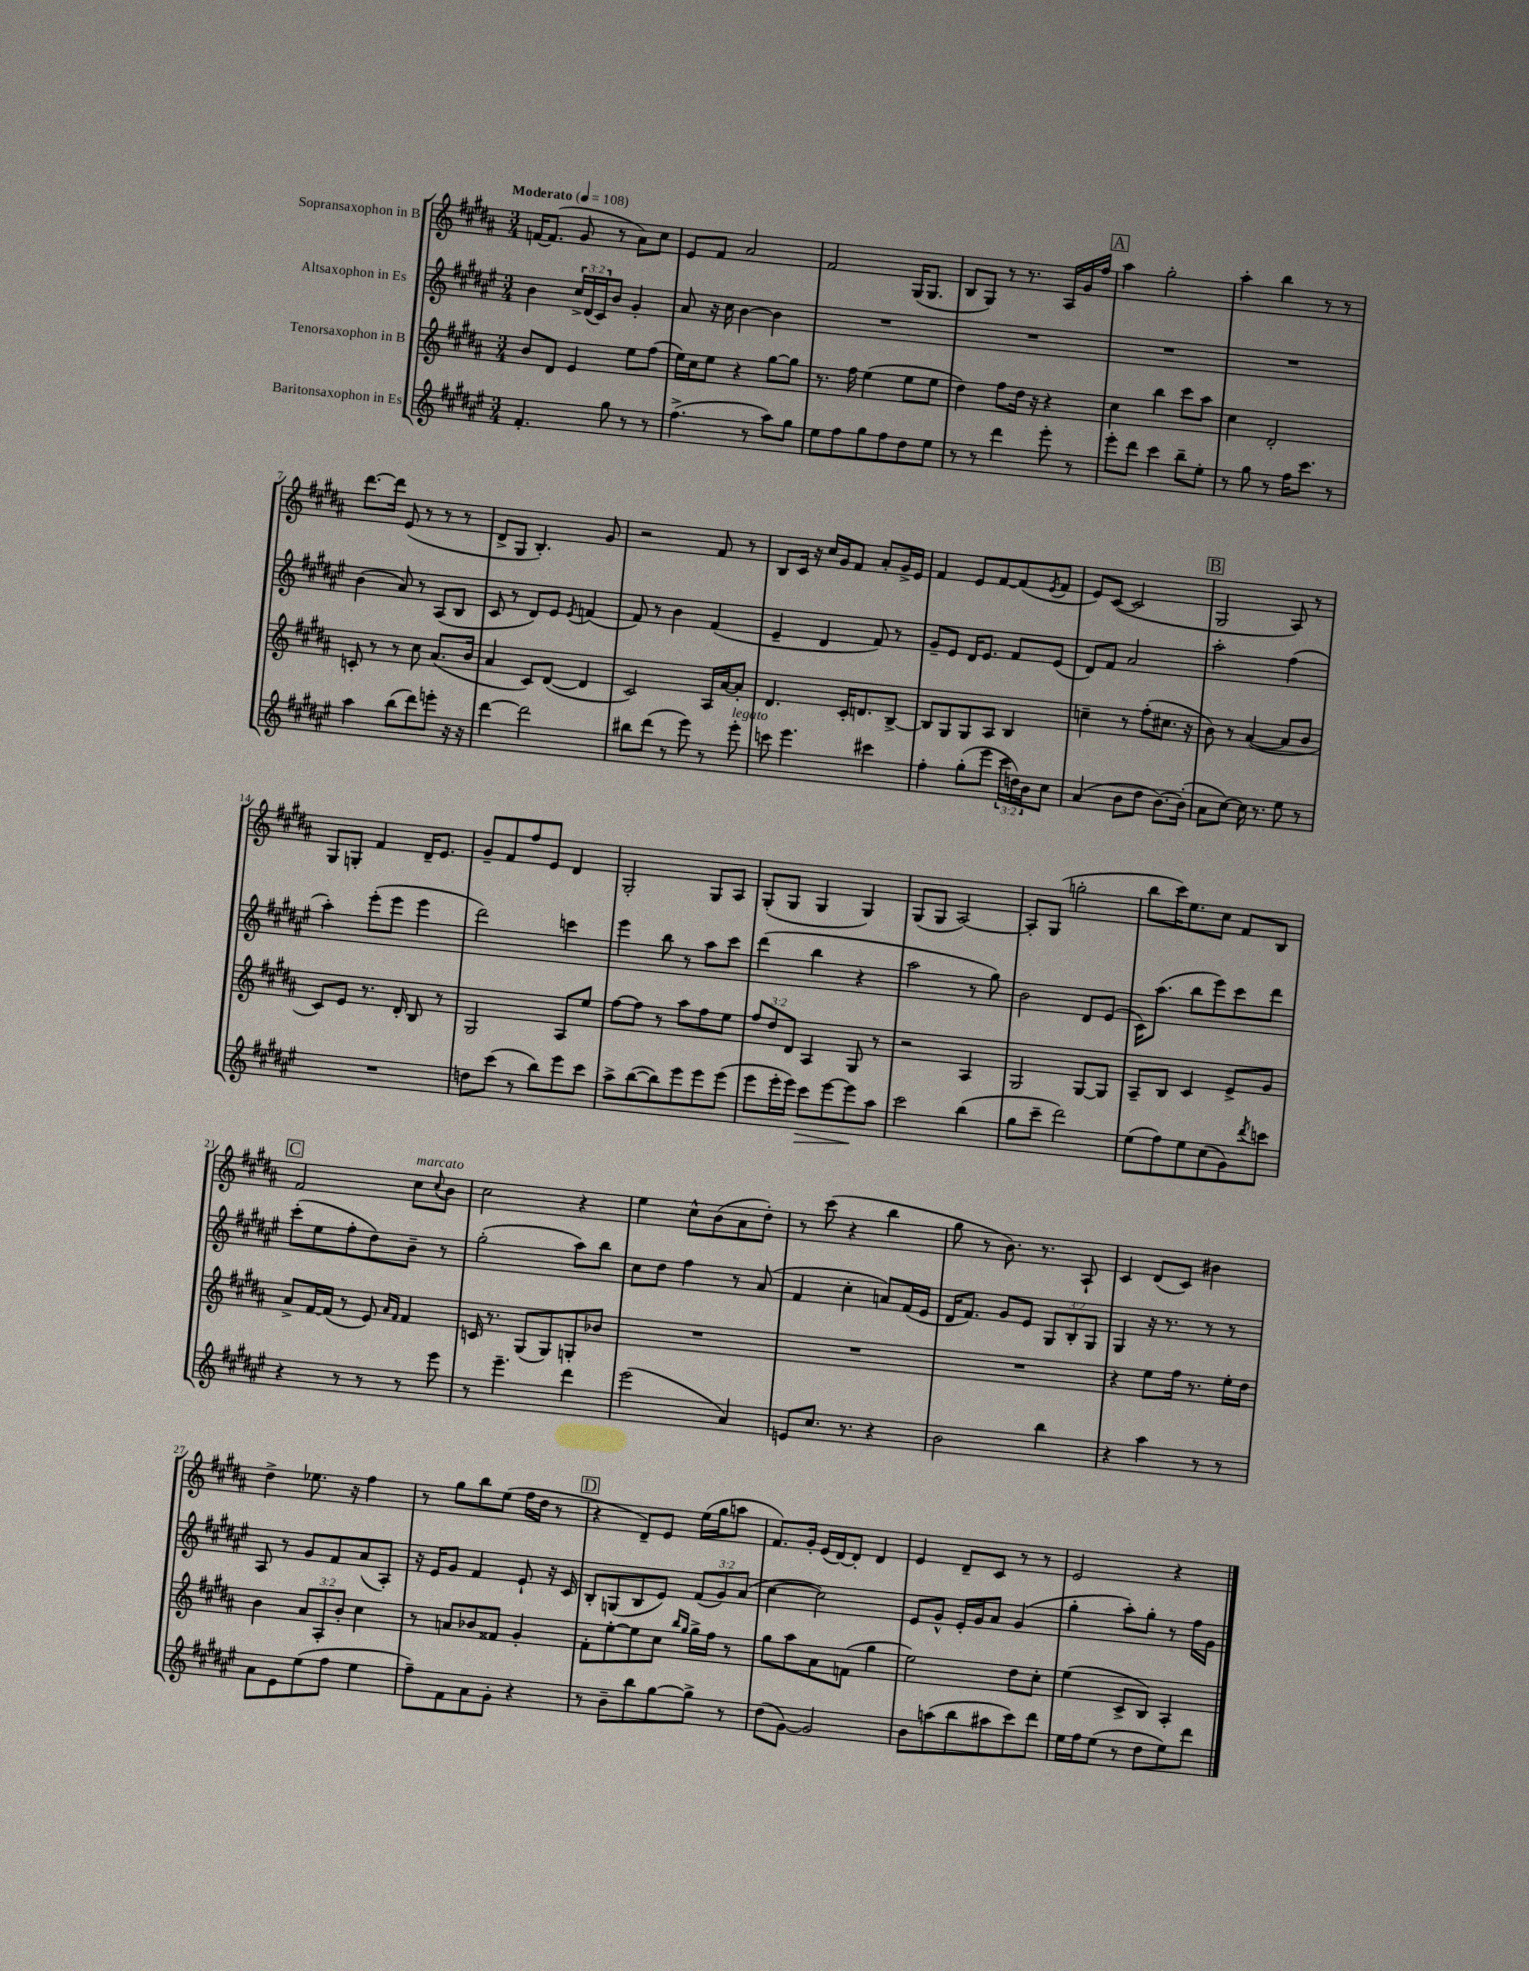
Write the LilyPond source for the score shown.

<<
\new StaffGroup <<
\new Staff = "s0" \with { instrumentName = "Sopransaxophon in B" } {
    \clef treble \key b \major \numericTimeSignature \time 3/4 \tempo "Moderato" 4 = 108
    f'16~ f'8.( gis'8 r8 ais'8) cis''8 |
    e'8 fis'8 ais'2 |
    fis'2 gis16( gis8. |
    b8 gis8) r8 r8. ais16 gis'16 fis''16 |
    \mark \markup { \box "A" } ais''4 gis''2-. |
    ais''4-. b''4 r8 r8 |
    dis'''8.~ dis'''16 e'8( r8 r8 r8 |
    dis'8-> gis8 b4.-.) gis'8 |
    r2 fis'8 r8 |
    b8 cis'16 r16 cis''16 gis'16 fis'8 ais'8-. gis'16-> e'16 |
    fis'4 e'8 fis'8~ fis'8( \acciaccatura { e'8 } fis'8 |
    e'8) cis'8~( cis'2 |
    \mark \markup { \box "B" } gis2 ais8) r8 |
    gis8 g8-. fis'4 dis'16-- e'8. |
    gis'8-- fis'8 fis''8 e'8 dis'4 |
    gis2-. gis8 ais8 |
    gis8-.( gis8 gis4 gis4) |
    gis8( gis8 ais2~) |
    ais8-. gis8( g''2-. |
    b''8 cis'''16) e''8. cis''8 fis'8 b8 |
    \mark \markup { \box "C" } fis'2 cis''8^\markup { \italic "marcato" } \appoggiatura { cis''8 } b'8 |
    cis''2 r4 |
    e''4 cis''8-^ b'8( ais'8 dis''8-.) |
    r8 cis'''8( r4 b''4 |
    gis''8 r8 b'8.) r8. ais8-! |
    cis'4 dis'8( cis'8) bis'4 |
    dis''4-> ees''8. r16 fis''4 |
    r8 gis''8 b''8 e''8( fis''16 dis''16 r8 |
    \mark \markup { \box "D" } r4 dis'8--) e'8 e''16( gis''16 a''8 |
    fis'8.) gis'16-. e'16( dis'16~) dis'8-. dis'4 |
    e'4 dis'8-- cis'8 r8 r8 |
    e'2 r4 \bar "|." |
}
\new Staff = "s1" \with { instrumentName = "Altsaxophon in Es" } {
    \clef treble \key fis \major \numericTimeSignature \time 3/4 \override Staff.TupletNumber.text = #tuplet-number::calc-fraction-text
    b'4 \tuplet 3/2 { cis''16-> dis'16( cis'16) } b'8 gis'4-. |
    ais'8 r16 cis''16 b'4~ b'4 |
    R2. |
    R2. |
    \mark \markup { \box "A" } R2. |
    R2. |
    b'4( ais'8) r8 ais8( b8 |
    cis'8 r8 dis'8) eis'8 \acciaccatura { eis'8 } f'4( |
    fis'8) r8 b'4 fis'4( |
    eis'4-- dis'4 fis'8) r8 |
    gis'8-- eis'8 dis'16 eis'8. fis'8 eis'8( |
    dis'8) fis'8 ais'2 |
    \mark \markup { \box "B" } ais''2-. fis''4( |
    ais''4-.) eis'''8-.( eis'''8 eis'''4 |
    dis'''2) c'''4 |
    eis'''4 b''8 r8 ais''8 cis'''8 |
    dis'''4( b''4 r4 |
    ais''2 r8 gis''8) |
    b'2 dis'8 eis'8( |
    cis'16) ais''8.( b''8 eis'''8) cis'''8 dis'''8 |
    \mark \markup { \box "C" } cis'''8-.( eis''8 fis''8-. dis''8) b'8-- r8 |
    gis''2-.( ais''8) b''8 |
    cis''8 dis''8 fis''4 r8 ais'8( |
    fis'4 cis''4-. a'8) fis'16( eis'16 |
    dis'16 fis'8.) gis'8 eis'8 \tuplet 3/2 { gis8 b8-. gis8 } |
    gis4 r16 r8. r8 r8 |
    ais8 r8 gis'8 fis'8 ais'8( ais8-.) |
    r16 eis'16 gis'8 fis'4 eis'8-! r16 cis'16 |
    \mark \markup { \box "D" } b8-. g8( b8 eis'8) \tuplet 3/2 { fis'8( gis'8) ais'8( } |
    cis''4~ cis''2) |
    eis'8 gis'8-^ eis'16-. gis'16 ais'8 gis'4( |
    gis''4-. ais''8-.) gis''8-. r8 fis''16 gis'16 \bar "|." |
}
\new Staff = "s2" \with { instrumentName = "Tenorsaxophon in B" } {
    \clef treble \key b \major \numericTimeSignature \time 3/4 \override Staff.TupletNumber.text = #tuplet-number::calc-fraction-text
    b'8 dis'8 e'4 e''8 fis''8( |
    e''16) cis''16 e''8 r4 gis''8~ gis''8 |
    r8. fis''16 e''4( e''8 e''8 |
    dis''4) fis''8 dis''16 r16 r4 |
    \mark \markup { \box "A" } cis''4 b''4 cis'''8 ais''8 |
    cis''4 dis'2-. |
    c'8-. r8 r8 cis''8 ais'8.( b'16 |
    ais'4 cis'8) dis'8~( dis'4 |
    cis'2) ais16 ais'16~ ais'8-. |
    dis'4. cis'16-. d'8. b8~-> |
    b8 gis8 gis8 ais8 b4 |
    c''4-- r8 fis''8-.( cis''8. r16 |
    \mark \markup { \box "B" } b'8) r8 ais'4~( ais'8 b'8 |
    cis'8) e'8 r8. dis'16-. b8 r8 |
    gis2 ais8 e''8 |
    fis''8~ fis''8 r8 ais''8 fis''8 e''8 |
    \tuplet 3/2 { fis''8 dis''8 dis'8 } ais4 gis8 r8 |
    r2 ais4 |
    gis2 gis8~ gis8 |
    ais8-- b8 cis'4 e'8-> gis'8 |
    \mark \markup { \box "C" } ais'8-> fis'16~ fis'16( r8 e'8) \grace { ais'16 fis'16 } fis'4 |
    c'16 r8. gis8( gis8) g8-. bes'8 |
    R2. |
    R2. |
    R2. |
    r4 e''8 fis''16 r8. e''16-. dis''16 |
    b'4 \tuplet 3/2 { ais'8 ais8-. b'8-. } cis''4 |
    r8 a'8 bes'8 fisis'8 gis'4-. |
    \mark \markup { \box "D" } fis'8-. e''8~-. e''8 cis''8 \grace { b''16 gis''16 } gis''16-> fis''16 r8 |
    gis''8 ais''8 ais'8 f'8( gis''4 |
    e''2) dis''8 cis''8-. |
    e''4( cis'8-> b8) ais4-. \bar "|." |
}
\new Staff = "s3" \with { instrumentName = "Baritonsaxophon in Es" } {
    \clef treble \key fis \major \numericTimeSignature \time 3/4 \override Staff.TupletNumber.text = #tuplet-number::calc-fraction-text
    fis'4.-. gis''8 r8 r8 |
    fis''4.->( r8 ais''8) gis''8 |
    eis''8 fis''8 gis''8 fis''8 dis''8 eis''8 |
    r8 r8 dis'''4 eis'''8-. r8 |
    \mark \markup { \box "A" } eis'''8-. dis'''8 cis'''4 b''8-- eis''8-. |
    r8 gis''8 r8 fis''16 cis'''8. r8 |
    ais''4 b''8( dis'''8) e'''8-. r16 r16 |
    dis'''4~ dis'''2 |
    bis''8 dis'''8( r8 eis'''8) r8 eis'''8-.^\markup { \italic "legato" } |
    c'''8 eis'''4. cis'''4 |
    fis''4-. gis''8-.( eis'''8 \tuplet 3/2 { cis'''16 d''16) b'16 } cis''8 |
    ais'4( b'8 dis''8 b'8.~) b'16-.( |
    \mark \markup { \box "B" } ais'8 cis''8~) cis''16 r8. eis''8 r8 |
    R2. |
    d''8 cis'''8( r8 b''8) eis'''8 cis'''8 |
    ais''8-> b''8~( b''8) eis'''8 eis'''8 eis'''8( |
    eis'''8 eis'''16-. eis'''16) cis'''8\> eis'''8~ eis'''8\! ais''8 |
    cis'''2 b''4( |
    gis''8 cis'''8-- dis'''2) |
    eis''8( fis''8) eis''8 cis''8( gis'8) \acciaccatura { dis'''8 } c'''8 |
    \mark \markup { \box "C" } r4 r8 r8 r8 eis'''8 |
    r8 eis'''4.-- dis'''4 |
    eis'''2( ais'4) |
    e'8 cis''8. r8. r4 |
    b'2 b''4 |
    r4 ais''4 r8 r8 |
    ais'8 eis'8 eis''8( fis''8 eis''4 |
    fis''8--) fis'8 ais'8 gis'8-. r4 |
    \mark \markup { \box "D" } r8 b'8-- b''8 gis''8~ gis''8-> r8 |
    dis''8( gis'8~) gis'2 |
    b'8 a''8( b''8 ais''8 cis'''8) dis'''8 |
    eis''16 fis''16 eis''8( r8 dis''8 eis''8) dis'''8 \bar "|." |
}
>>
>>
